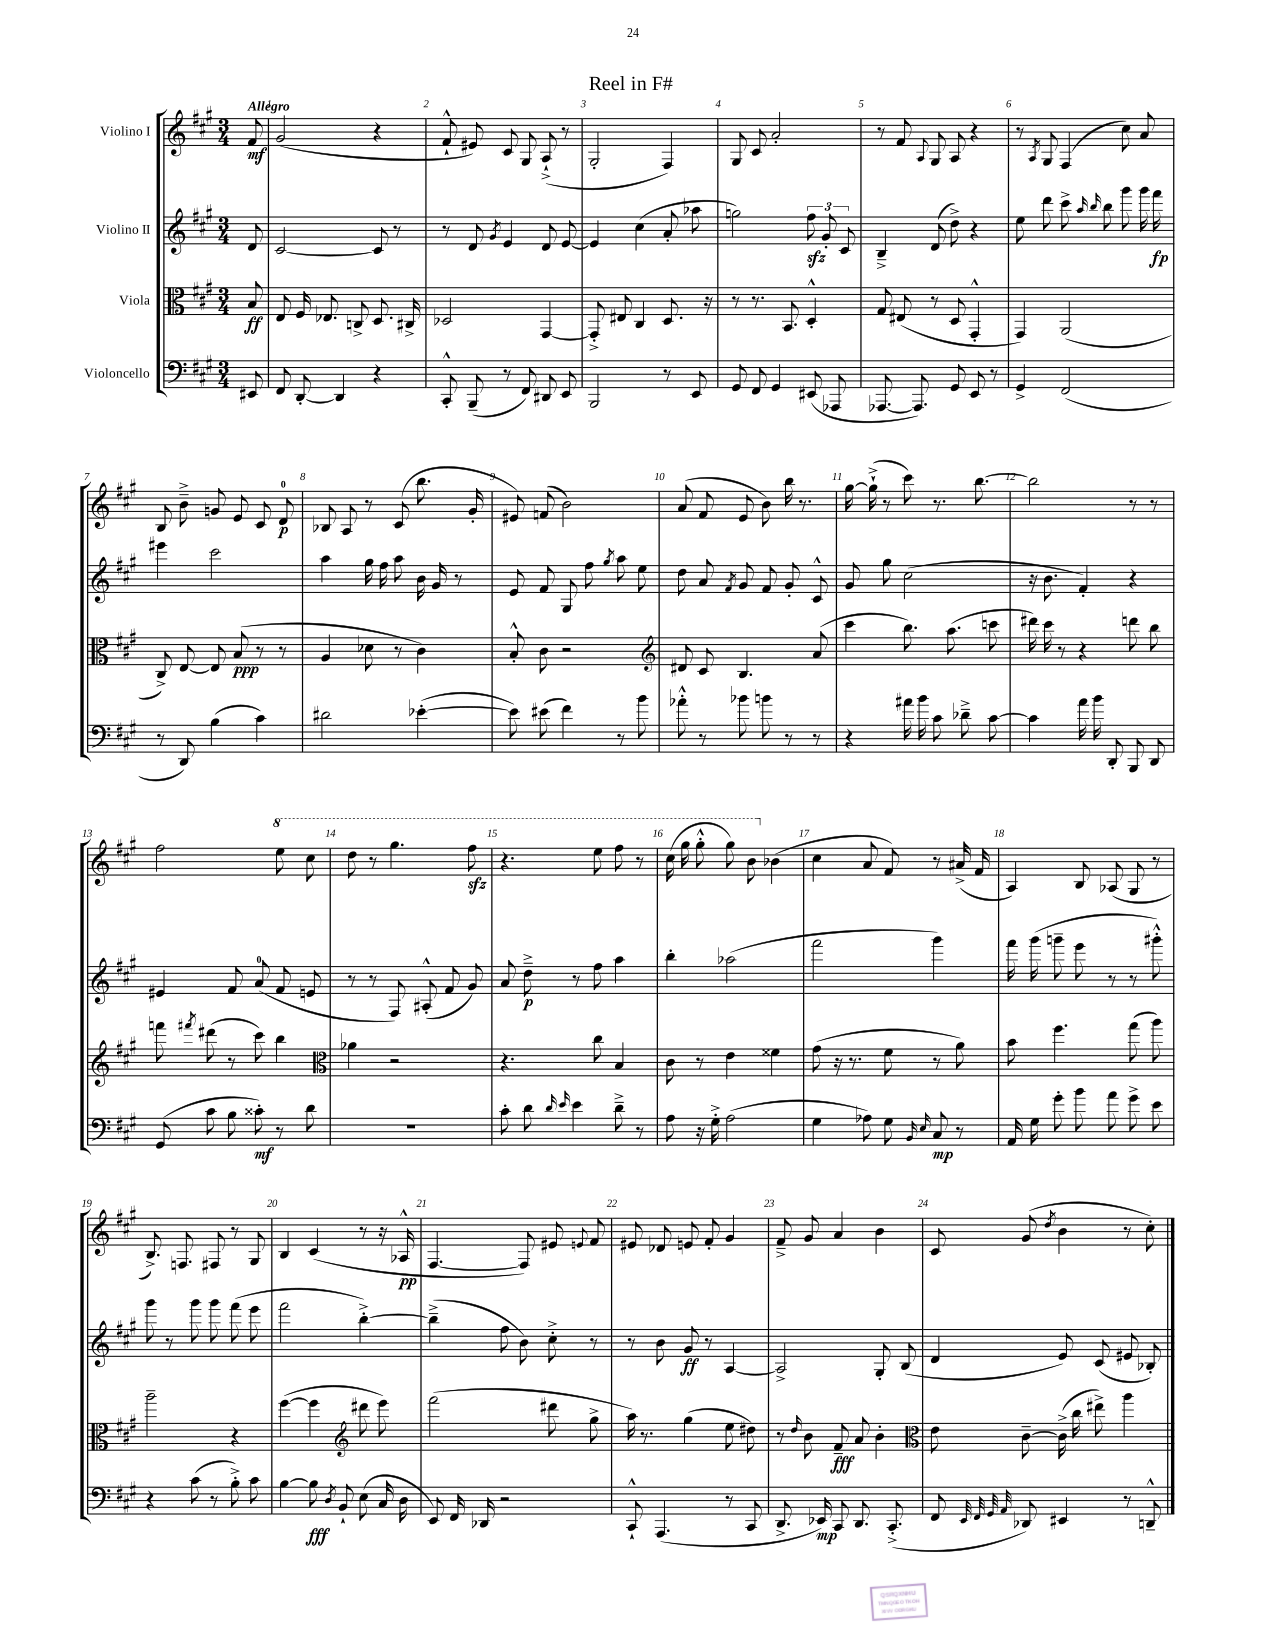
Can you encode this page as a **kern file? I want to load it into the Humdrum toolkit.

**kern	**kern	**kern	**kern
*staff4	*staff3	*staff2	*staff1
*clefF4	*clefC3	*clefG2	*clefG2
*k[f#c#g#]	*k[f#c#g#]	*k[f#c#g#]	*k[f#c#g#]
*M3/4	*M3/4	*M3/4	*M3/4
8EE#	8B	8d	8f#
=	=	=	=
8FF#	8E	[2c#	(2g#
[8DD'	16F#	.	.
.	8.E-	.	.
4DD]	.	.	.
.	8C^	.	.
4r	8.D	8c#]	4r
.	.	8r	.
.	16C#^	.	.
=	=	=	=
8CC#'^^	2D-	8r	8f#`^^
(8BBB~	.	8d	8e#)
.	.	8qg#	.
8r	.	4e	8c#
8FF#)	.	.	8G#
8DD#	[4GG#	8d	(8A`^
8EE	.	[8e	8r
=	=	=	=
2BBB	8GG#'^]	4e]	2G#'
.	8E#	.	.
.	4C#	(4cc#	.
8r	8.D	8a'	4F#)
8EE	.	8aa-	.
.	16r	.	.
=	=	=	=
8GG#	8r	2gg)	8G#
8FF#	8.r	.	8c#
4GG#	.	.	2a'
.	8.BB	.	.
(8EE#	4D'^^	12ff#	.
.	.	12g#'	.
8AAA-	.	.	.
.	.	12c#	.
=	=	=	=
[8.AAA-	8G#	4B~^	8r
.	(8E#	.	8f#
8.AAA-])	.	.	.
.	.	.	8qqA
.	8r	(8d	8G#
8GG#	8D	8dd^)	8A
8EE	4GG#'^^	4r	4r
8r	.	.	.
=	=	=	=
4GG#^	4GG#)	8ee	8r
.	.	.	8qA
.	.	8ddd	8G#
(2FF#	(2AA	8ccc#^	(4F#
.	.	16qqaa	.
.	.	16qqbb	.
.	.	8bb	.
.	.	8ggg#	8cc#)
.	.	16ggg#	8a
.	.	16fff#	.
=	=	=	=
8r	8C#^)	4eee#	8B
8DD)	[8E	.	8b~^
(4B	8E]	2ccc#	8g
.	(8B	.	8e
4c#)	8r	.	8c#
.	8r	.	8d
=	=	=	=
2d#	4A	4aa	8B-
.	.	.	8A
.	8d-	16gg#	8r
.	.	16ff#	.
.	8r	8aa	(8c#
([4e-'	4c#)	16b	8.bb
.	.	16g#	.
.	.	8r	.
.	.	.	16g#'
=	=	=	=
8e-])	8B'^^	8e	8e#)
(8e#	8c#	8f#	(8f
4f#)	2r	8G#	2b)
.	.	8ff#	.
.	.	8qgg#	.
8r	.	8aa	.
8b	.	8ee	.
=	=	=	=
*	*clefG2	*	*
8a-'^^	8d#	8dd	(8a
8r	8c#	8a	8f#
.	.	8qf#	.
8b-	4.B	8g#	8e
8b	.	8f#	8b)
8r	.	8g#'	16bb
.	.	.	8.r
8r	(8a	8c#^^	.
=	=	=	=
4r	4ccc#	8g#	[16gg#
.	.	.	(16gg#`^]
.	.	8gg#	8r
16a#	8.bb)	(2cc#	8ccc#)
16b	.	.	.
8c#	.	.	8.r
.	(8.aa	.	.
8d-~^	.	.	.
.	.	.	[8.bb
[8c#	8ccc	.	.
=	=	=	=
4c#]	16ddd#)	16r	2bb]
.	16ccc#	8.b	.
.	8r	.	.
16a	4r	4f#')	.
16b	.	.	.
8DD'	.	.	.
8BBB	8ddd	4r	8r
8DD	8bb	.	8r
=	=	=	=
(8GG#	8fff	4e#	2ff#
.	8qfff#	.	.
8c#	(8ddd#	.	.
8B	8r	8f#	.
8c##')	8ccc#)	(8a	.
8r	4bb	8f#	8eee
8d	.	8e	8ccc#
=	=	=	=
*	*clefC3	*	*
2.r	4a-	8r	8ddd
.	.	8r	8r
.	2r	8F#)	4.ggg#
.	.	(8A#'^^	.
.	.	8f#	.
.	.	8g#)	8fff#
=	=	=	=
8c#'	4.r	8a	4.r
8d	.	8dd~^	.
16qqd	.	.	.
16qqe	.	.	.
4e	.	8r	.
.	8cc#	8ff#	8eee
8d~^	4B	4aa	8fff#
8r	.	.	8r
=	=	=	=
8A	8c#	4bb'	(16ccc#
.	.	.	16ggg#
16r	8r	.	8ggg#'^^
16G#'^	.	.	.
(2A	4e	(2aa-	8ggg#)
.	.	.	8bb
.	4f##	.	(4b-
=	=	=	=
4G#	(8g#	2fff#	4cc#
.	16r	.	.
.	8.r	.	.
8A-)	.	.	8a
8G#	8f#	.	8f#)
16qqBB	.	.	.
16qqE	.	.	.
8C#	8r	4ggg#)	8r
8r	8a)	.	(16a#^
.	.	.	16f#
=	=	=	=
16AA	8b	16fff#	4A)
16G#	.	(16ggg#	.
8g#'	4.ff#	8ggg~	.
8b	.	8eee	8B
8a	.	8r	(8A-
8g#^	(8gg#	8r	8G#
8e	8aa)	8ggg#'^^)	8r
=	=	=	=
4r	2aa~	8ggg#	8.B^)
.	.	8r	.
.	.	.	8.F
(8c#	.	8ggg#	.
8r	.	8ggg#	8F#
8B'^)	4r	(8fff#	8r
8c#	.	8eee	8G#
=	=	=	=
[4B	([4ff#	2fff#	4B
8B]	4ff#]	.	(4c#
8qD	.	.	.
8BB`	.	.	.
*	*clefG2	*	*
(8E	8ddd#	[4bb'^)	8r
16C#	8eee)	.	16r
16D	.	.	16A-^^
=	=	=	=
8EE)	(2fff#	(4bb~^]	[4.F#
16FF#	.	.	.
16DD-	.	.	.
2r	.	8ff#	.
.	.	8b)	8F#])
.	8ddd#	8cc#'^	8e#
.	.	.	8qqe
.	8gg#^	8r	8f#
=	=	=	=
8CC#`^^	16aa)	8r	8e#
.	8.r	.	.
(4.AAA	.	8b	8d-
.	(4gg#	8g#	8e
.	.	8r	8f#'
8r	8ee	[4A	4g#
8CC#	8dd#)	.	.
=	=	=	=
8.DD^	8r	2A^]	8f#~^
.	16qqdd	.	.
.	8b	.	8g#
16EE-)	.	.	.
8CC#	8f#~	.	4a
8.DD	8a	.	.
.	4b'	8G#'	4b
(8.CC#'^	.	.	.
.	.	(8B	.
=	=	=	=
*	*clefC3	*	*
8FF#	8e	4d	8c#
32qqEE	.	.	.
32qqFF#	.	.	.
32qqGG#	.	.	.
32qqAA	.	.	.
8DD-)	[8c#~	.	(8g#
.	.	.	8qdd
4EE#	(16c#^]	8e)	4b
.	16cc#	.	.
.	8ee#^)	(8c#	.
8r	4aa	8e#	8r
8DD~^^	.	8B-')	8cc#')
==	==	==	==
*-	*-	*-	*-
